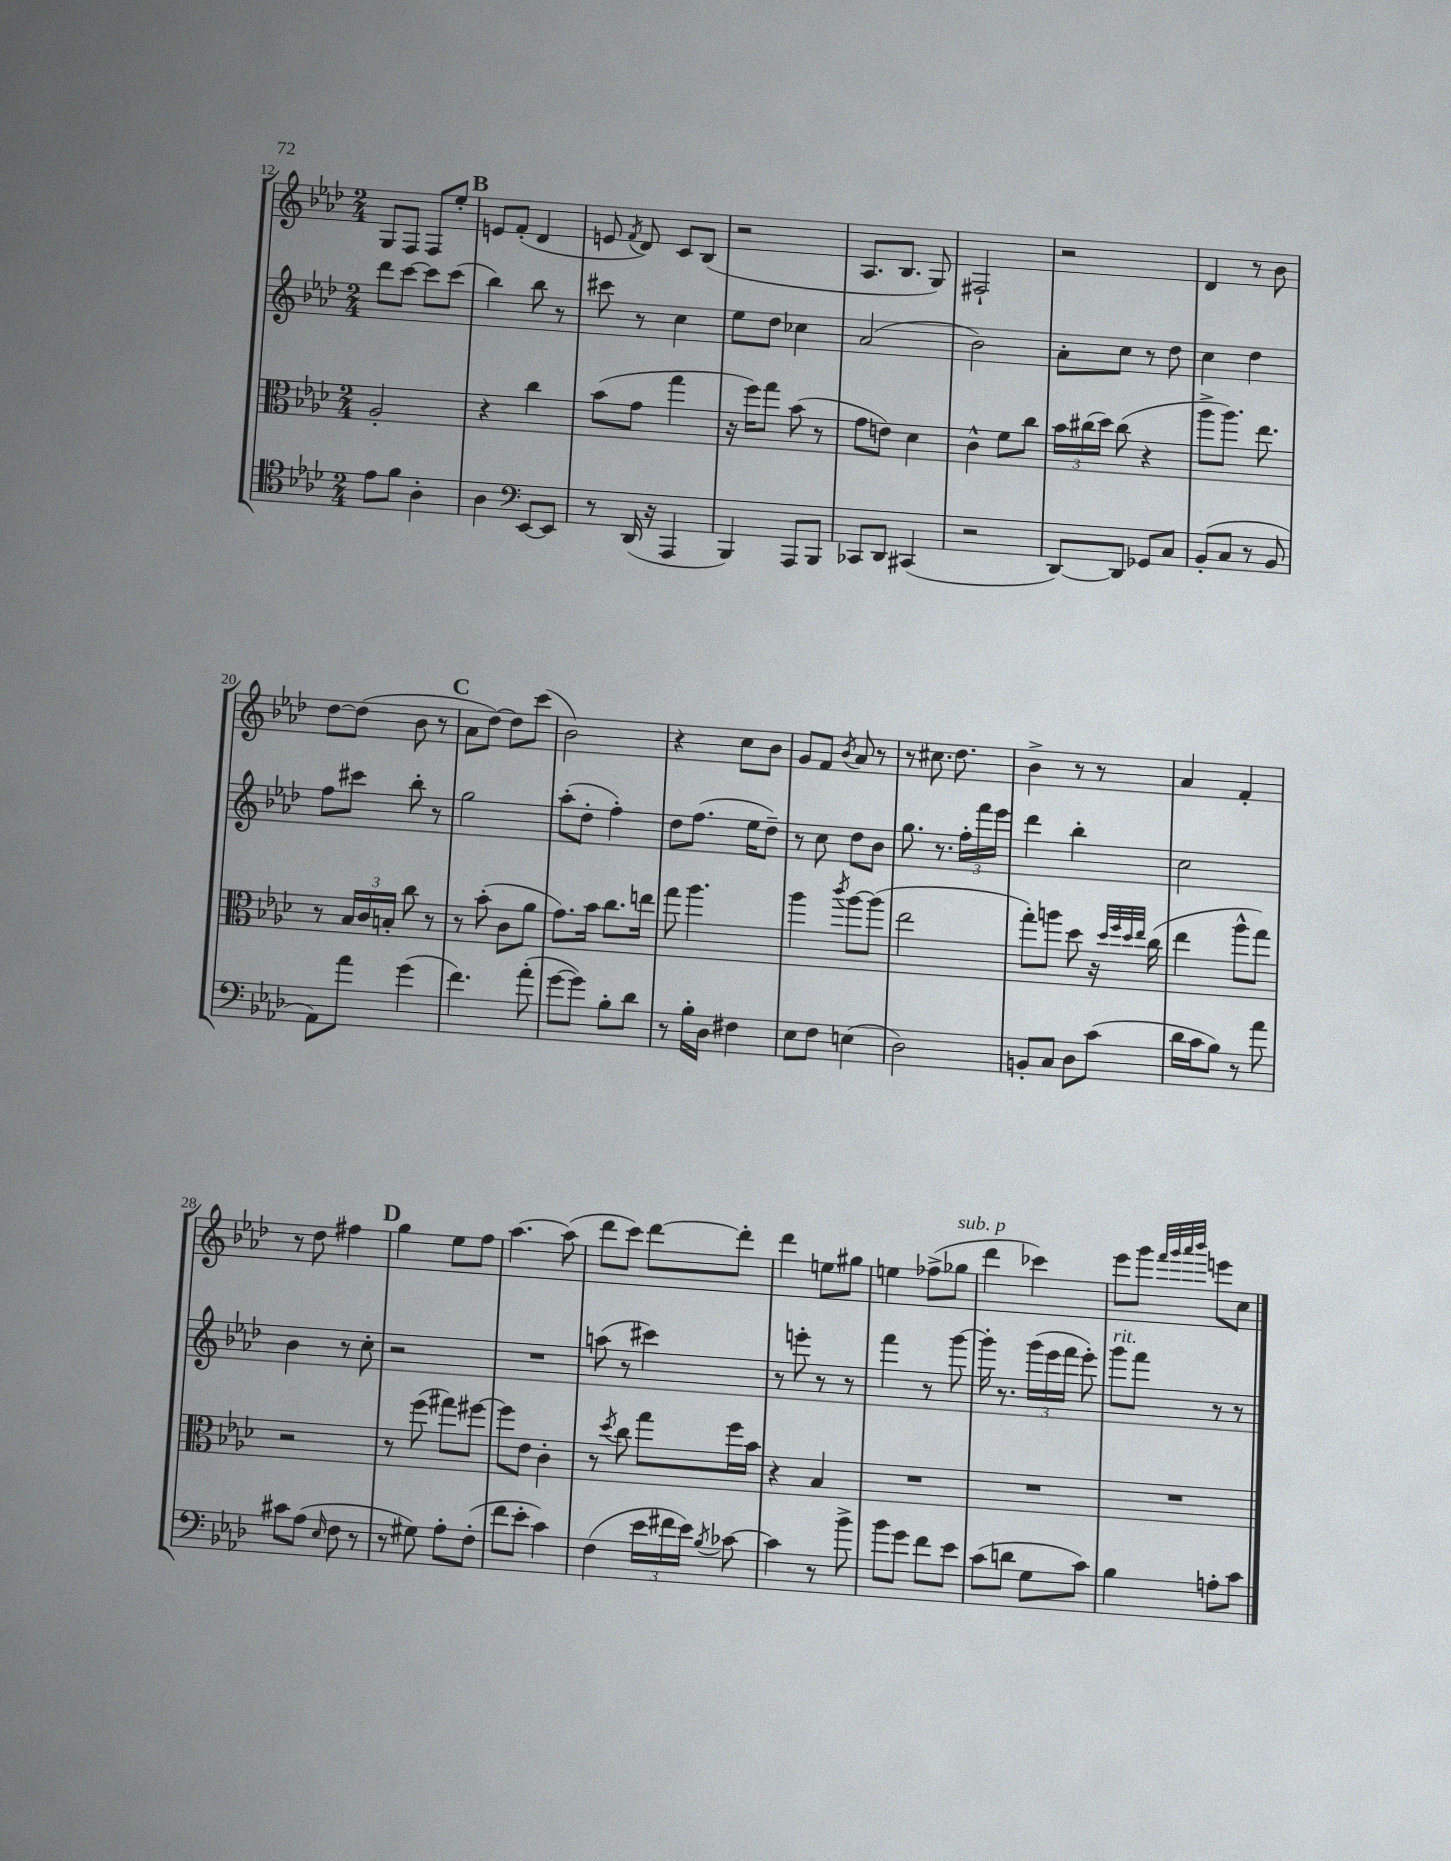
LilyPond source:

<<
\new StaffGroup <<
\new Staff = "s0" {
    \clef treble \key aes \major \numericTimeSignature \time 2/4
    \autoBeamOff g8[ f8] f8[ ees''8]-. |
    \mark \markup { \bold "B" } e'8[ f'8]-.( des'4 |
    e'8 \acciaccatura { f'8 } des'8) c'8[ bes8]( |
    r2 |
    aes8.[ bes8.] g8) |
    fis2-! |
    r2 |
    des'4 r8 bes'8 |
    des''8[~ des''8]( bes'8 r8 |
    \mark \markup { \bold "C" } aes'8[ des''8]~) des''8[ c'''8]( |
    bes'2) |
    r4 c''8[ bes'8] |
    g'8[ f'8] \acciaccatura { bes'8 } aes'8 r8 |
    r8 cis''8. des''8. |
    bes'4-> r8 r8 |
    aes'4 f'4-. |
    r8 des''8 fis''4 |
    \mark \markup { \bold "D" } g''4 ees''8[ f''8] |
    aes''4.~ aes''8( |
    des'''8[ c'''8]) des'''8[~ des'''8]-. |
    des'''4 e''8[ gis''8] |
    e''4 fes''8[->( ges''8]^\markup { \italic "sub. p" } |
    des'''4 ces'''4) |
    ees'''8[ g'''8] \grace { f'''32[ g'''32 aes'''32 bes'''32] } e'''8[ c''8] \bar "|." |
}
\new Staff = "s1" {
    \clef treble \key aes \major \numericTimeSignature \time 2/4
    \autoBeamOff des'''8[ c'''8]~ c'''8[ c'''8]( |
    \mark \markup { \bold "B" } bes''4) bes''8 r8 |
    cis'''8 r8 c''4 |
    ees''8[ des''8] ces''4 |
    aes'2( |
    bes'2) |
    aes'8[-. c''8] r8 des''8 |
    c''4 des''4 |
    f''8[ cis'''8] bes''8-. r8 |
    \mark \markup { \bold "C" } g''2 |
    aes''8[-.( des''8]-. f''4-.) |
    des''8[ f''8.]( ees''16[ des''8]--) |
    r8 c''8 des''8[ bes'8] |
    g''8. r8. \tuplet 3/2 { f''16[-. f'''16 ees'''16] } |
    des'''4 bes''4-. |
    c''2 |
    bes'4 r8 c''8-. |
    \mark \markup { \bold "D" } r2 |
    R2 |
    a''8( r8 cis'''4) |
    r8 e'''8-. r8 r8 |
    f'''4 r8 g'''8~ |
    g'''16-. r8. \tuplet 3/2 { g'''16[( ees'''16 f'''16] } ees'''8-.) |
    g'''8[^\markup { \italic "rit." } f'''8] r8 r8 \bar "|." |
}
\new Staff = "s2" {
    \clef alto \key aes \major \numericTimeSignature \time 2/4
    \autoBeamOff aes2-. |
    \mark \markup { \bold "B" } r4 c''4 |
    bes'8[( g'8] g''4 |
    r16 f''16[) g''8] bes'8( r8 |
    g'8[ e'8]) des'4 |
    c'4-^ f'8[ c''8] |
    \tuplet 3/2 { bes'16[ cis''16( des''16]) } cis''8( r4 |
    aes''8[-> aes''8.]) ees''8. |
    r8 \tuplet 3/2 { bes16[ c'16 b16]-. } c''8 r8 |
    \mark \markup { \bold "C" } r8 bes'8-.( c'8[ aes'8] |
    g'8.[) bes'16] c''8.[ e''16] |
    g''8 aes''4. |
    aes''4 \acciaccatura { c'''8 } aes''8[~ aes''8]( |
    ees''2 |
    g''8[-.) a''8] des''8 r16 \grace { des''32[ f''32 des''32 ees''32] } c''16( |
    ees''4 aes''8[-^ g''8]) |
    r2 |
    \mark \markup { \bold "D" } r8 f''8( gis''8[) fis''8]~ |
    fis''8[ ees'8] c'4-. |
    r8 \acciaccatura { des''8 } c''8 g''8[ f''16 bes'16] |
    r4 bes4 |
    R2 |
    R2 |
    R2 \bar "|." |
}
\new Staff = "s3" {
    \clef tenor \key aes \major \numericTimeSignature \time 2/4
    \autoBeamOff ees'8[ f'8] aes4-. |
    \mark \markup { \bold "B" } aes4 \clef bass ees,8[~ ees,8] |
    r8 des,16( r16 aes,,4 |
    bes,,4) aes,,8[ bes,,8] |
    ces,8[ des,8] cis,4( |
    r2 |
    des,8[~) des,8] ges,8[ c8] |
    bes,8[-.( c8] r8 bes,8 |
    aes,8[) aes'8] g'4( |
    \mark \markup { \bold "C" } f'4.) aes'8-.( |
    g'8[~ g'8]) bes8[-. des'8] |
    r8 bes16[-. des16] fis4 |
    ees8[ f8] e4( |
    des2) |
    b,8[-. c8] des8[ c'8]( |
    des'16[ c'16 bes8]) r8 aes'8 |
    cis'8[ aes8]( \grace { ees16 } f8 r8 |
    \mark \markup { \bold "D" } r8 gis8) aes8[-. f8]-.( |
    f'8[ ees'8]-. c'4) |
    f4( \tuplet 3/2 { ees'16[ fis'16 ees'16]) } \acciaccatura { bes8 } ces'8~ |
    ces'4 r8 bes'8-> |
    bes'8[ g'8] f'8[ ees'8] |
    c'8[( d'8] g8[ c'8]) |
    bes4 a8[-. c'8] \bar "|." |
}
>>
>>
\layout { \context { \Score currentBarNumber = #12 } }
